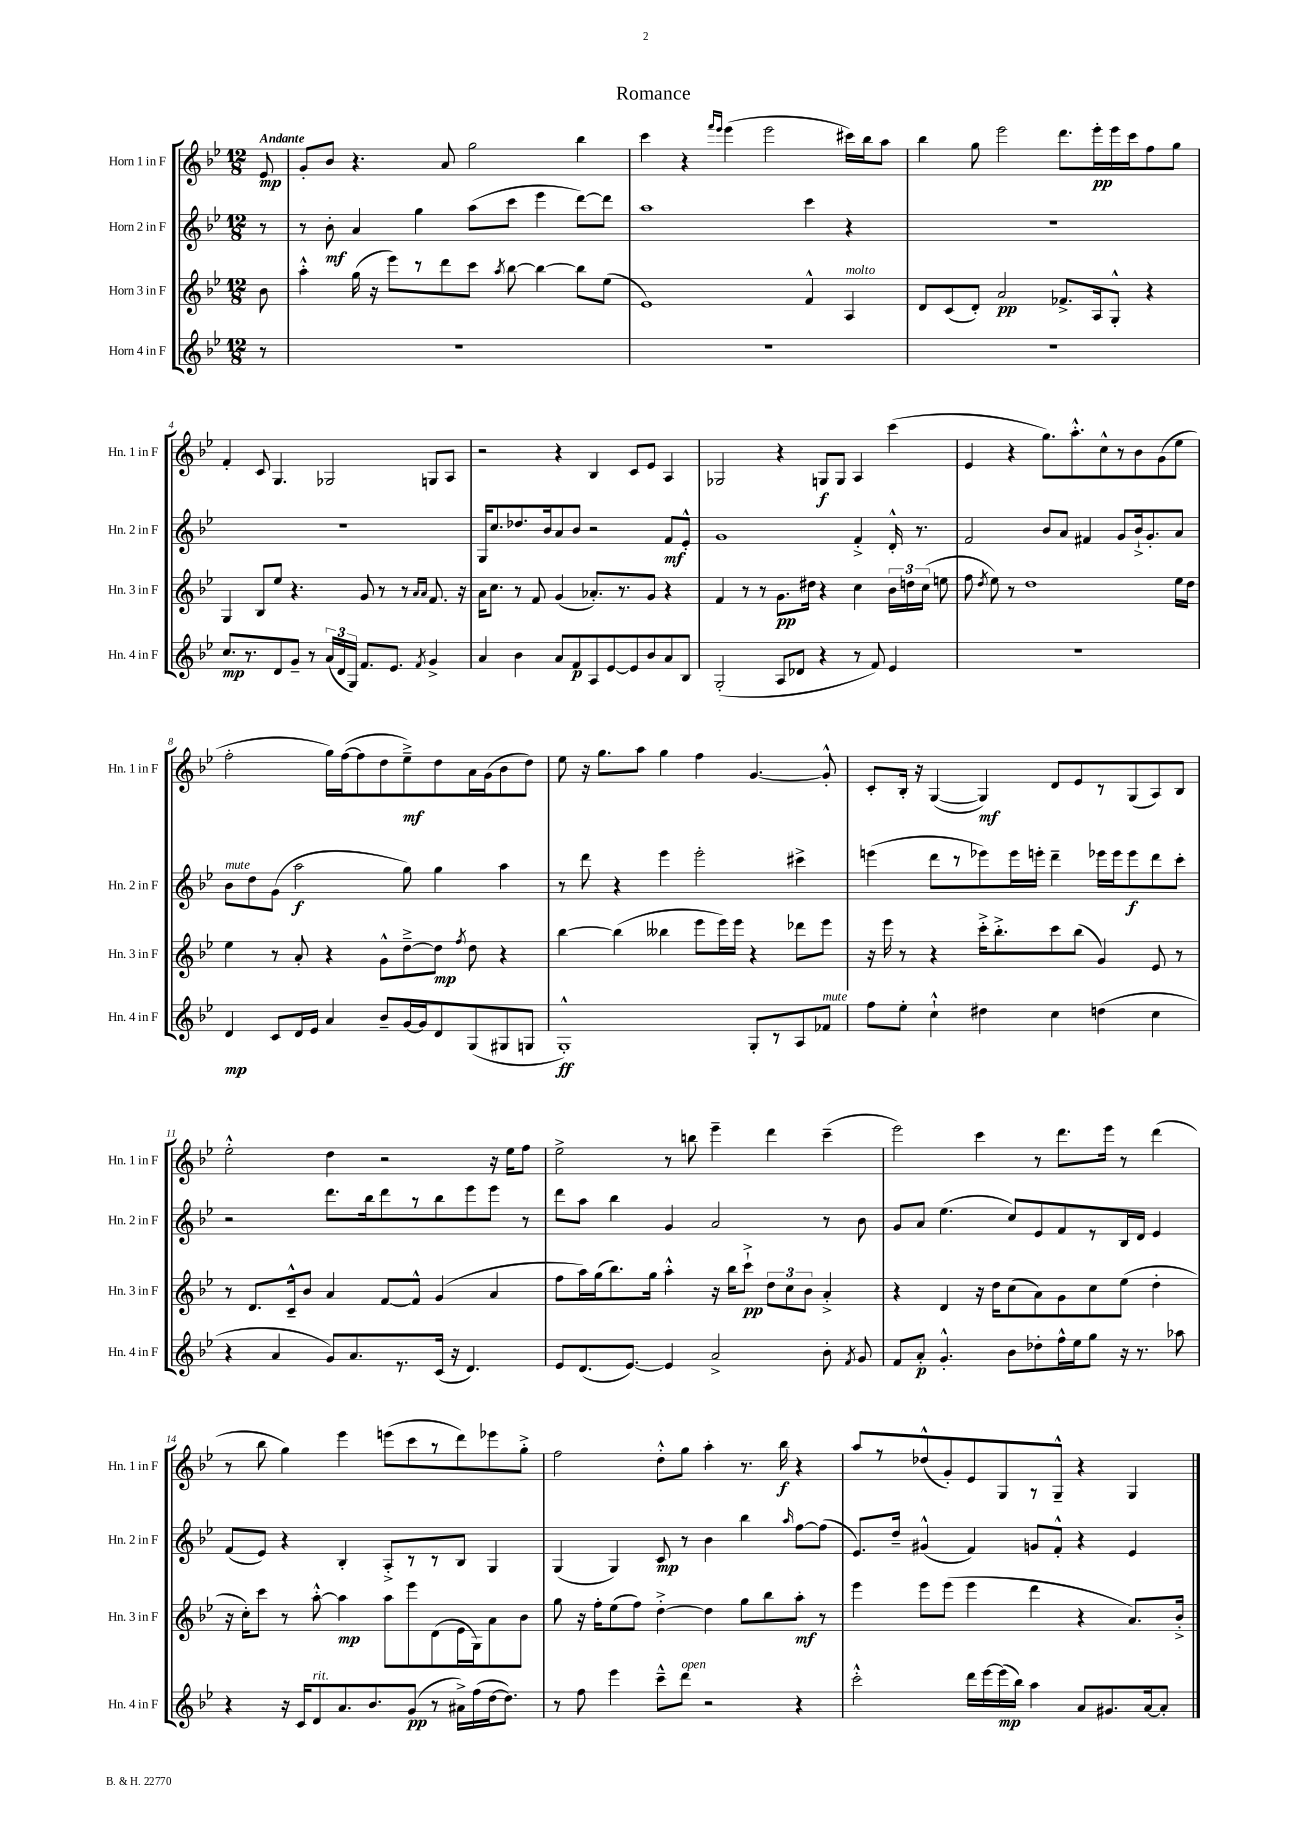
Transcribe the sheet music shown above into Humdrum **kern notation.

**kern	**dynam	**kern	**dynam	**kern	**dynam	**kern	**dynam
*part4	*part4	*part3	*part3	*part2	*part2	*part1	*part1
*staff4	*staff4	*staff3	*staff3	*staff2	*staff2	*staff1	*staff1
*I"Horn 4 in F	*	*I"Horn 3 in F	*	*I"Horn 2 in F	*	*I"Horn 1 in F	*
*I'Hn. 4 in F	*	*I'Hn. 3 in F	*	*I'Hn. 2 in F	*	*I'Hn. 1 in F	*
*clefG2	*	*clefG2	*	*clefG2	*	*clefG2	*
*k[b-e-]	*	*k[b-e-]	*	*k[b-e-]	*	*k[b-e-]	*
*M12/8	*	*M12/8	*	*M12/8	*	*M12/8	*
=	=	=	=	=	=	=	=
!	!	!	!	!	!	!LO:TX:a:B:t=Andante	!
8r	.	8b-\	.	8r	.	8e-/	mp
=1	=1	=1	=1	=1	=1	=1	=1
1.r	.	4aa'^^\	.	8r	.	8g'/L	.
.	.	.	.	8b-'\	mf	8b-/J	.
.	.	(16gg\	.	4a/	.	4.r	.
.	.	16r	.	.	.	.	.
.	.	8eee-\L)	.	.	.	.	.
.	.	8r	.	4gg\	.	.	.
.	.	8ddd\	.	.	.	8a/	.
.	.	8ccc\J	.	(8aa\L	.	2gg\	.
.	.	8qaa/	.	.	.	.	.
.	.	[8bb-\	.	8ccc\J	.	.	.
.	.	4bb-\_	.	4eee-\	.	.	.
.	.	8bb-\L]	.	[8ddd\L)	.	4bb-\	.
.	.	(8ee-\J	.	8ddd\J]	.	.	.
=2	=2	=2	=2	=2	=2	=2	=2
1.r	.	1e-)	.	1aa	.	4ccc\	.
.	.	.	.	.	.	4r	.
.	.	.	.	.	.	16qqfff/LL	.
.	.	.	.	.	.	16qqeee-/JJ	.
.	.	.	.	.	.	(4eee-\	.
.	.	.	.	.	.	2eee-\	.
.	.	4f^^/	.	4ccc\	.	.	.
!	!	!LO:TX:a:i:t=molto	!	!	!	!	!
.	.	4A/	.	4r	.	16ccc#X\LL)	.
.	.	.	.	.	.	16bb-\J	.
.	.	.	.	.	.	8aa\J	.
=3	=3	=3	=3	=3	=3	=3	=3
1.r	.	8d/L	.	1.r	.	4bb-\	.
.	.	(8c/	.	.	.	.	.
.	.	8d'/J)	.	.	.	8gg\	.
.	.	2a/	pp	.	.	2eee-\	.
.	.	8.f-X^/L	.	.	.	8.ddd\L	.
.	.	16A/k	.	.	.	16eee-'\L	pp
.	.	8G'^^/J	.	.	.	16eee-\	.
.	.	.	.	.	.	16ccc\J	.
.	.	4r	.	.	.	8ff\	.
.	.	.	.	.	.	8gg\J	.
!!LO:LB:g=z
=4	=4	=4	=4	=4	=4	=4	=4
8.cc/L	mp	4G/	.	1.r	.	4f'/	.
8.r	.	.	.	.	.	.	.
.	.	8B-/L	.	.	.	8c/	.
8d/	.	8ee-/J	.	.	.	4.G/	.
8g~/J	.	4.r	.	.	.	.	.
8r	.	.	.	.	.	.	.
(24a/LL	.	.	.	.	.	2G-X/	.
24d/	.	.	.	.	.	.	.
24G/JJ)	.	.	.	.	.	.	.
8.f/L	.	8g/	.	.	.	.	.
.	.	8r	.	.	.	.	.
8.e-/J	.	.	.	.	.	.	.
.	.	8r	.	.	.	.	.
.	.	16qqa/LL	.	.	.	.	.
8qf/	.	16qqa/JJ	.	.	.	.	.
4g^/	.	8.f/	.	.	.	8Gn/L	.
.	.	.	.	.	.	8A/J	.
.	.	16r	.	.	.	.	.
=5	=5	=5	=5	=5	=5	=5	=5
4a/	.	16a\KL	.	16G/KL	.	2r	.
.	.	8.cc\J	.	8.cc/	.	.	.
4b-\	.	8r	.	8.dd-X/	.	.	.
.	.	8f/	.	.	.	.	.
.	.	.	.	16b-/k	.	.	.
8a/L	.	(4g/	.	8a/	.	4r	.
8f/	p	.	.	8b-/J	.	.	.
8A/	.	8.a-X'/L)	.	2r	.	4B-/	.
[8e-/	.	.	.	.	.	.	.
.	.	8.r	.	.	.	.	.
8e-/]	.	.	.	.	.	8c/L	.
8b-/	.	8g/J	.	.	.	8e-/J	.
8a/	.	4r	.	8f/L	mf	4A/	.
8B-/J	.	.	.	8e-'^^/J	.	.	.
=6	=6	=6	=6	=6	=6	=6	=6
(2G'/	.	4f/	.	1g	.	2G-X/	.
.	.	8r	.	.	.	.	.
.	.	8r	.	.	.	.	.
8A/L	.	8.g\L	pp	.	.	4r	.
8d-X/J	.	.	.	.	.	.	.
.	.	16dd#X\Jk	.	.	.	.	.
4r	.	4r	.	.	.	8Gn/L	f
.	.	.	.	.	.	8G/J	.
8r	.	4cc\	.	4f'^/	.	4A/	.
8f/)	.	.	.	.	.	.	.
4e-/	.	24b-\LL	.	16d'^^/	.	(4ccc\	.
.	.	24ddn\	.	.	.	.	.
.	.	.	.	8.r	.	.	.
.	.	(24cc\JJ	.	.	.	.	.
.	.	8een\	.	.	.	.	.
=7	=7	=7	=7	=7	=7	=7	=7
1.r	.	8ff\	.	2f/	.	4e-/	.
.	.	8qdd/	.	.	.	.	.
.	.	8ee-\)	.	.	.	.	.
.	.	8r	.	.	.	4r	.
.	.	1dd	.	.	.	.	.
.	.	.	.	8b-/L	.	8.gg\L)	.
.	.	.	.	8a/J	.	.	.
.	.	.	.	.	.	8.aa'^^\	.
.	.	.	.	4f#X/	.	.	.
.	.	.	.	.	.	8cc^^\	.
.	.	.	.	8g/L	.	8r	.
.	.	.	.	16b-`^/k	.	8b-\	.
.	.	.	.	8.g'/	.	.	.
.	.	.	.	.	.	(8g\	.
.	.	16ee-\LL	.	8a/J	.	8ee-\J	.
.	.	16dd\JJ	.	.	.	.	.
!!LO:LB:g=z
=8	=8	=8	=8	=8	=8	=8	=8
!	!	!	!	!LO:TX:a:i:t=mute	!	!	!
4d/	mp	4ee-\	.	8b-\L	.	2ff'\	.
.	.	.	.	8dd\	.	.	.
8c/L	.	8r	.	(8g\J	.	.	.
16d/L	.	8a'/	.	2aa\	f	.	.
16e-/JJ	.	.	.	.	.	.	.
4a/	.	4r	.	.	.	16gg\LL)	.
.	.	.	.	.	.	([16ff\J	.
.	.	.	.	.	.	8ff\]	.
8b-~/L	.	8g^^\L	.	.	.	8dd\	.
[16g/L	.	[8dd~^\	.	8gg\)	.	8ee-~^\)	mf
16g/J]	.	.	.	.	.	.	.
8d/	.	8dd\J]	mp	4gg\	.	8dd\	.
.	.	8qff/	.	.	.	.	.
(8G/	.	8dd\	.	.	.	16a\L	.
.	.	.	.	.	.	(16g\J	.
8G#X/	.	4r	.	4aa\	.	8b-\	.
8Gn/J	.	.	.	.	.	8dd\J)	.
=9	=9	=9	=9	=9	=9	=9	=9
1G'^^)	ff	[4bb-\	.	8r	.	8ee-\	.
.	.	.	.	8ddd\	.	16r	.
.	.	.	.	.	.	8.gg\L	.
.	.	(4bb-\]	.	4r	.	.	.
.	.	.	.	.	.	8aa\J	.
.	.	4bb--X\	.	4eee-\	.	4gg\	.
.	.	8eee-\L	.	2eee-'\	.	4ff\	.
.	.	16eee-\L)	.	.	.	.	.
.	.	16eee-\JJ	.	.	.	.	.
8G'/L	.	4r	.	.	.	[4.g/	.
8r	.	.	.	.	.	.	.
8A/	.	8ddd-X\L	.	4ccc#X^\	.	.	.
!LO:TX:a:i:t=mute	!	!	!	!	!	!	!
8f-X/J	.	8eee-\J	.	.	.	8g'^^/]	.
=10	=10	=10	=10	=10	=10	=10	=10
8ff\L	.	16r	.	(4eeen\	.	8c'/L	.
.	.	16eee-\	.	.	.	.	.
8ee-'\J	.	8r	.	.	.	16B-'/Jk	.
.	.	.	.	.	.	16r	.
4cc`^^\	.	4r	.	8ddd\L	.	([4G/	.
.	.	.	.	8r	.	.	.
4dd#X\	.	16ccc'^\KL	.	8eee-X\)	.	4G/])	mf
.	.	8.bb-'^\	.	.	.	.	.
.	.	.	.	16eee-\L	.	.	.
.	.	.	.	16eeen'\JJ	.	.	.
4cc\	.	8ccc\	.	4ddd~\	.	8d/L	.
.	.	(8bb-\J	.	.	.	8e-/	.
(4ddn\	.	4g/)	.	16eee-X\LL	.	8r	.
.	.	.	.	16eee-\J	.	.	.
.	.	.	.	8eee-\	f	(8G/	.
4cc\	.	8e-/	.	8ddd\	.	8A/)	.
.	.	8r	.	8ccc'\J	.	8B-/J	.
!!LO:LB:g=z
=11	=11	=11	=11	=11	=11	=11	=11
4r	.	8r	.	2r	.	2ee-'^^\	.
.	.	8.d/L	.	.	.	.	.
4a/	.	.	.	.	.	.	.
.	.	16c~^^/k	.	.	.	.	.
.	.	8b-/J	.	.	.	.	.
8g/L)	.	4a/	.	8.ddd\L	.	4dd\	.
8.a/	.	.	.	.	.	.	.
.	.	.	.	16bb-\k	.	.	.
.	.	[8f/L	.	8ddd\	.	2r	.
8.r	.	.	.	.	.	.	.
.	.	8f^^/J]	.	8r	.	.	.
(16c/Jk	.	(4g/	.	8bb-\	.	.	.
16r	.	.	.	.	.	.	.
4.d/)	.	.	.	8eee-\	.	.	.
.	.	4a/	.	8eee-\J	.	16r	.
.	.	.	.	.	.	16ee-\KL	.
.	.	.	.	8r	.	8ff\J	.
=12	=12	=12	=12	=12	=12	=12	=12
8e-/L	.	8ff\L	.	8ddd\L	.	2ee-^\	.
(8.d/	.	16aa\L)	.	8aa\J	.	.	.
.	.	(16gg\J	.	.	.	.	.
.	.	8.bb-\)	.	4bb-\	.	.	.
[8.e-/J)	.	.	.	.	.	.	.
.	.	16gg\Jk	.	.	.	.	.
4e-/]	.	4aa'^^\	.	4g/	.	8r	.
.	.	.	.	.	.	8bbn\	.
2a^/	.	16r	.	2a/	.	4eee-~\	.
.	.	16bb-\KL	.	.	.	.	.
.	.	8ccc`^\J	pp	.	.	.	.
.	.	12dd\L	.	.	.	4ddd\	.
.	.	12cc\	.	.	.	.	.
.	.	12b-\J	.	.	.	.	.
8b-'\	.	4a'^/	.	8r	.	(4ccc~\	.
8qf/	.	.	.	.	.	.	.
8g/	.	.	.	8b-\	.	.	.
=13	=13	=13	=13	=13	=13	=13	=13
8f/L	.	4r	.	8g/L	.	2eee-\)	.
8a'/J	p	.	.	8a/J	.	.	.
4.g'^^/	.	4d/	.	(4.ee-\	.	.	.
.	.	16r	.	.	.	4ccc\	.
.	.	16dd\KL	.	.	.	.	.
8b-\L	.	(8cc\	.	8cc/L)	.	.	.
8dd-X'\	.	8a\)	.	8e-/	.	8r	.
16ff^^\L	.	8g\	.	8f/	.	8.ddd\L	.
16ee-\J	.	.	.	.	.	.	.
8gg\J	.	8cc\	.	8r	.	.	.
.	.	.	.	.	.	16eee-\Jk	.
16r	.	(8ee-\J	.	16B-/L	.	8r	.
8.r	.	.	.	16d/JJ	.	.	.
.	.	4dd'\	.	4e-/	.	(4ddd\	.
8aa-X\	.	.	.	.	.	.	.
!!LO:LB:g=z
=14	=14	=14	=14	=14	=14	=14	=14
4r	.	16r	.	(8f/L	.	8r	.
.	.	16cc'\KL)	.	.	.	.	.
.	.	8ccc\J	.	8e-/J)	.	8bb-\	.
16r	.	8r	.	4r	.	4gg\)	.
16c/KL	.	.	.	.	.	.	.
!LO:TX:a:i:t=rit.	!	!	!	!	!	!	!
8d/	.	[8aa'^^\	.	.	.	.	.
8.a/	.	4aa\]	mp	4B-'/	.	4eee-\	.
8.b-/	.	.	.	.	.	.	.
.	.	8aa\L	.	8A'^/L	.	(8eeen\L	.
(8g/J	pp	8eee-\	.	8r	.	8ccc\	.
8r	.	(8d\	.	8r	.	8r	.
16a#X^\LL)	.	16e-\L	.	8B-/J	.	8ddd\)	.
(16ff\	.	16G\J)	.	.	.	.	.
[16dd\J	.	8a\	.	4G/	.	8eee-X\	.
8.dd\J])	.	.	.	.	.	.	.
.	.	8b-\J	.	.	.	8gg'^\J	.
=15	=15	=15	=15	=15	=15	=15	=15
8r	.	8gg\	.	(4G/	.	2ff\	.
8ff\	.	16r	.	.	.	.	.
.	.	16ff'\KL	.	.	.	.	.
4eee-\	.	(8ee-\	.	4G/)	.	.	.
.	.	8ff\J)	.	.	.	.	.
8ccc~^^\L	.	[4dd'^\	.	8c/	mp	8dd'^^\L	.
!LO:TX:a:i:t=open	!	!	!	!	!	!	!
8ddd\J	.	.	.	8r	.	8gg\J	.
2r	.	4dd\]	.	4b-\	.	4aa'\	.
.	.	8gg\L	.	4bb-\	.	8.r	.
.	.	8bb-\	.	.	.	.	.
.	.	.	.	.	.	16bb-\	f
.	.	.	.	16qqaa/	.	.	.
4r	.	8aa'\J	mf	[8ff\L	.	4r	.
.	.	8r	.	(8ff\J]	.	.	.
=16	=16	=16	=16	=16	=16	=16	=16
2ccc'^^\	.	4eee-\	.	8.e-/L)	.	8aa/L	.
.	.	.	.	.	.	8r	.
.	.	.	.	16dd~/Jk	.	.	.
.	.	8eee-\L	.	(4g#X^^/	.	(8dd-X^^/	.
.	.	(8eee-\J	.	.	.	8g'/)	.
16ddd\LL	.	4eee-\	.	4f/)	.	8e-/	.
[16eee-\	.	.	.	.	.	.	.
(16eee-\]	mp	.	.	.	.	8G/	.
16bb-\JJ)	.	.	.	.	.	.	.
4aa\	.	4ddd\	.	8gn/L	.	8r	.
.	.	.	.	8f'^^/J	.	8G~^^/J	.
8a/L	.	4r	.	4r	.	4r	.
8.g#X/	.	.	.	.	.	.	.
.	.	8.a/L)	.	4e-/	.	4G/	.
[16a/k	.	.	.	.	.	.	.
8a'/J]	.	.	.	.	.	.	.
.	.	16b-'^/Jk	.	.	.	.	.
==	==	==	==	==	==	==	==
*-	*-	*-	*-	*-	*-	*-	*-
